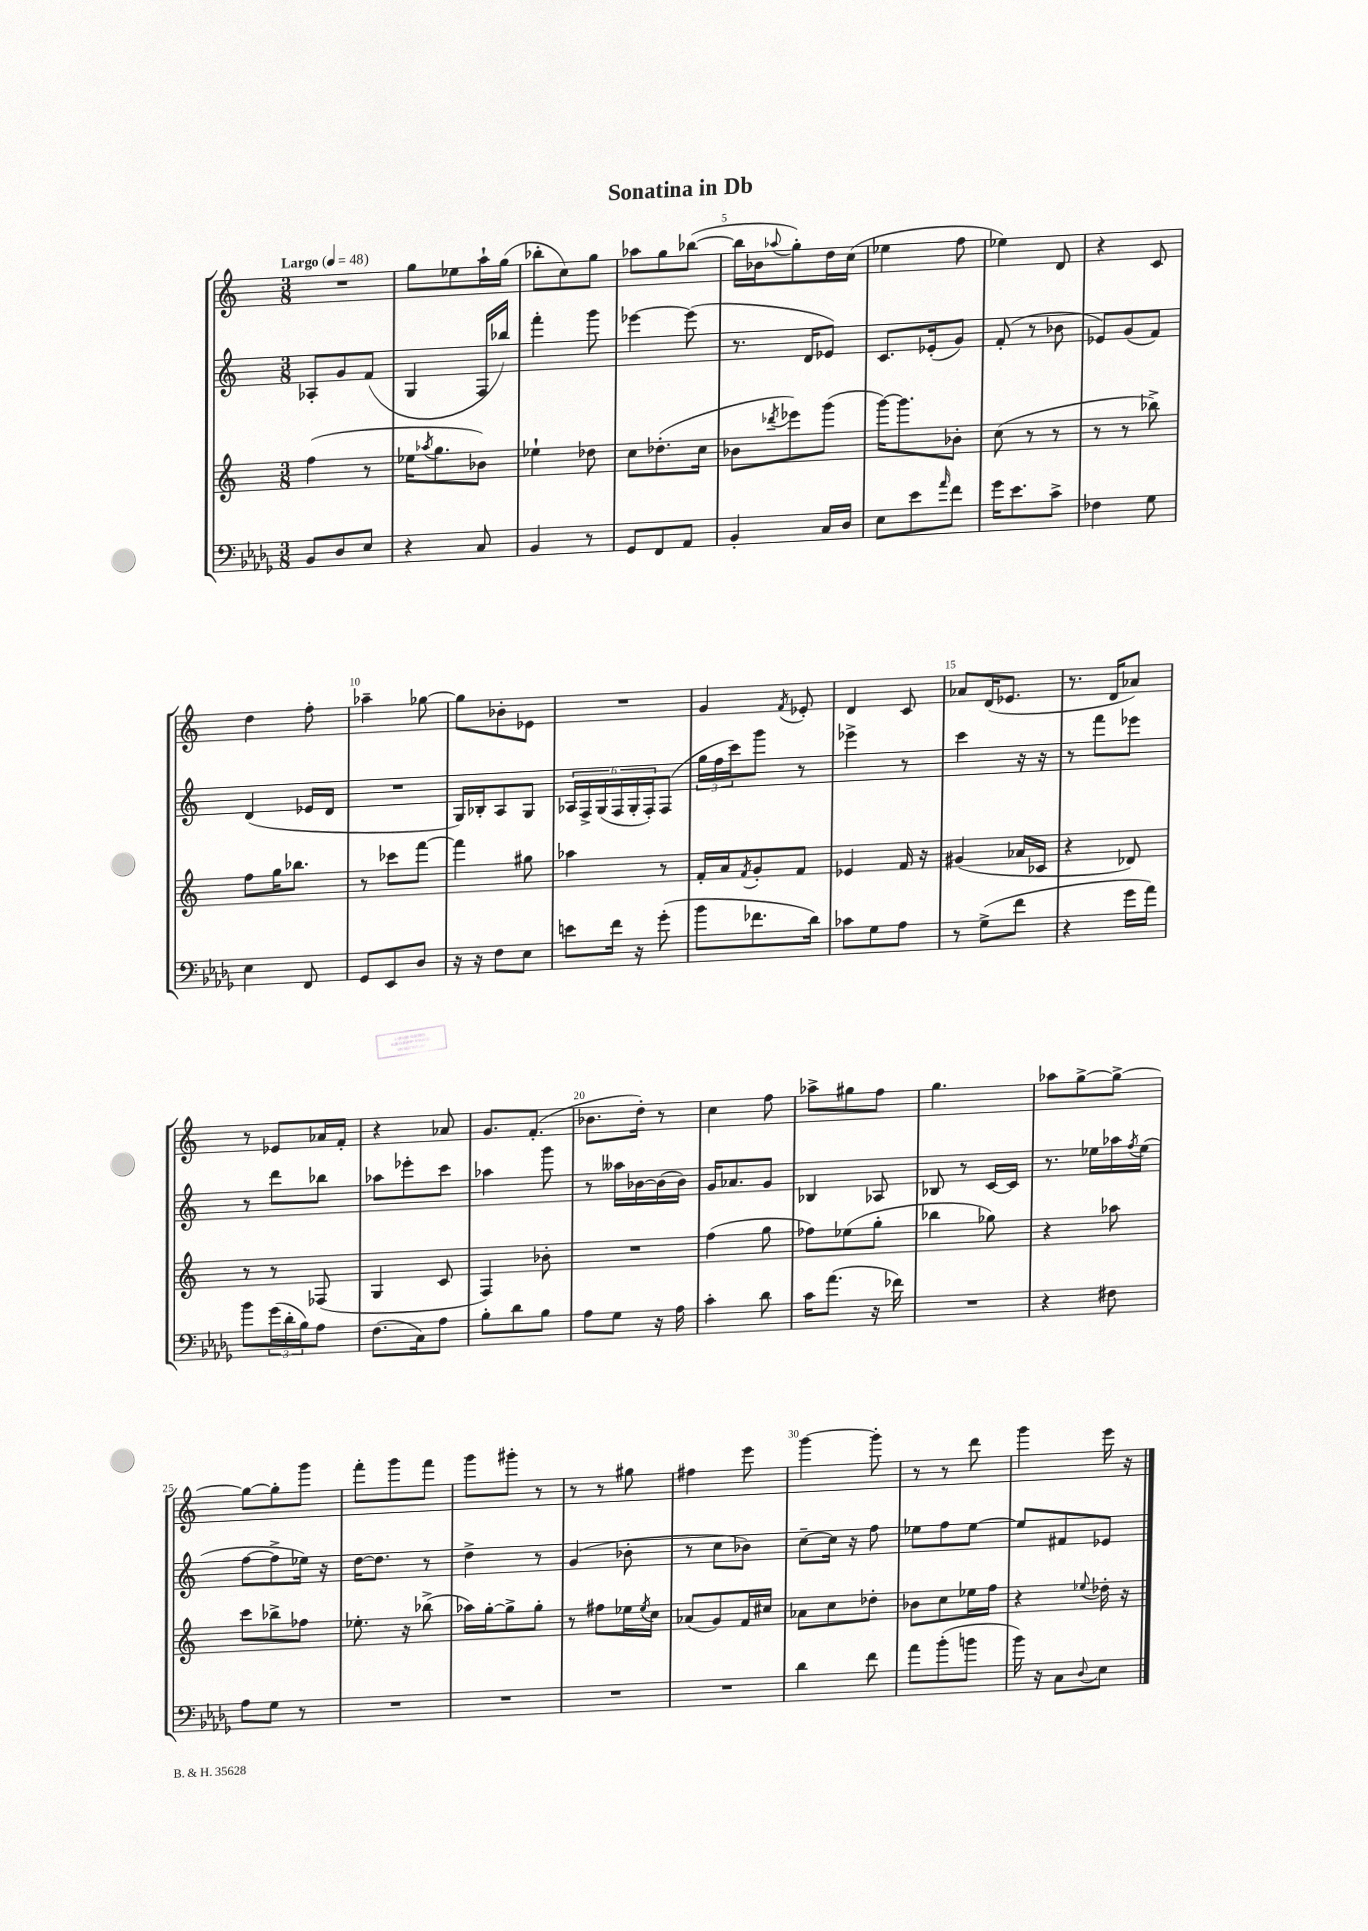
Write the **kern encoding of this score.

**kern	**kern	**kern	**kern
*staff4	*staff3	*staff2	*staff1
*clefF4	*clefG2	*clefG2	*clefG2
*k[b-e-a-d-g-]	*k[]	*k[]	*k[]
*M3/8	*M3/8	*M3/8	*M3/8
*MM48	*MM48	*MM48	*MM48
8BB-	(4ff	8A-'	4.r
8D-	.	8g	.
8E-	8r	(8f	.
=	=	=	=
4r	16ee-	4G	8gg
.	8qaa-	.	.
.	8.gg	.	.
.	.	.	8ee-
8C	8b-)	16F	16aa`
.	.	16bb-)	(16gg
=	=	=	=
4BB-	4ee-`	4fff'	8bb-'
.	.	.	8cc)
8r	8dd-	8ggg	8gg
=	=	=	=
8GG-	8cc	[4eee-	8aa-
8FF	(8.dd-'	.	8gg
8AA-	.	(8eee-]	([8bb-
.	16cc	.	.
=	=	=	=
4BB-'	8b-	8.r	16bb-]
.	.	.	16b-
.	8qddd-	.	8qqaa-
.	8eee-)	.	8gg')
.	.	16d	.
16C	(8ggg	8e-)	16dd
16D-	.	.	(16cc
=	=	=	=
8E-	[16ggg)	8.c	4ee-
.	8.ggg]	.	.
8e-	.	.	.
.	.	(16e-'	.
16qqa-	.	.	.
8f	8b-'	8g)	8ff
=	=	=	=
16g-	(8cc	(8f'	4ee-)
8.e-	.	.	.
.	8r	8r	.
8c^	8r	8b-	8d
=	=	=	=
4F-	8r	8e-)	4r
.	8r	(8g	.
8G-	8bb-^)	8f)	8c
=	=	=	=
4E-	8ff	(4d	4dd
.	16gg	.	.
.	8.bb-	.	.
8FF	.	16e-	8ff'
.	.	16d	.
=	=	=	=
8GG-	8r	4.r	4aa-~
8EE-	8ccc-	.	.
8D-	[8fff	.	[8gg-
=	=	=	=
16r	4fff]	16G)	8gg-]
16r	.	16B-'	.
8F	.	8A	8b-'
8E-	8gg#	8G	8e-
=	=	=	=
8e	4aa-	24A-	4.r
.	.	24F^	.
.	.	(24G	.
16f	.	24F	.
.	.	24G'	.
16r	.	.	.
.	.	24F')	.
(8g-'	8r	(8F	.
=	=	=	=
8b-	16f'	24gg	4g
.	.	24ff	.
.	16a	.	.
.	.	24ccc)	.
.	8qf	.	.
8.f-	8g'	8ggg	.
.	.	.	8qf
.	8f	8r	8e-'
16d-)	.	.	.
=	=	=	=
8c-	4e-	4eee-^	4d
8G-	.	.	.
8A-	16f	8r	8c
.	16r	.	.
=	=	=	=
8r	(4g#	4ccc	8a-
(8G-^	.	.	(16d
.	.	.	8.e-
8f	16a-	16r	.
.	16c-	16r	.
=	=	=	=
4r	4r	8r	8.r
.	.	8fff	.
.	.	.	16d
16g-	8d-)	8eee-	8a-)
16a-)	.	.	.
=	=	=	=
8b-	8r	8r	8r
(24g-	8r	8ddd	8e-
24d-'	.	.	.
24B-)	.	.	.
8A-	(8F-	8bb-	16a-
.	.	.	16f'
=	=	=	=
(8.F	4G	8aa-	4r
.	.	8eee-'	.
16C)	.	.	.
8A-	8c	8ccc	8a-
=	=	=	=
8B-'	4F)	4aa-	8.g
8d-	.	.	.
.	.	.	(8.f'
8B-	8b-'	8ggg	.
=	=	=	=
8A-	4.r	8r	8.b-
8G-	.	16aa--	.
.	.	[16b-	16dd')
16r	.	(16b-]	8r
16A-	.	16b-)	.
=	=	=	=
4c'	(4ff	16g	4cc
.	.	8.a-	.
8d-	8gg	8g	8ff
=	=	=	=
16c	8ff-)	4B-	8aa-^
(8.a-	.	.	.
.	(8ee-	.	8gg#
16r	8gg'	8A-	8ff
16f-)	.	.	.
=	=	=	=
4.r	4bb-	8B-	4.gg
.	.	8r	.
.	8gg-)	[16c	.
.	.	16c]	.
=	=	=	=
4r	4r	8.r	8aa-
.	.	.	[8gg^
.	.	16ee-	.
8F#	8aa-	16aa-	8gg^_
.	.	8qff	.
.	.	(16ee-	.
=	=	=	=
8A-	8ccc	[8ff	8gg_
8G-	8bb-^	8ff^]	8gg']
8r	8ff-	16ee-)	8ggg
.	.	16r	.
=	=	=	=
4.r	8.ee-'	[16dd	8fff'
.	.	8.dd]	.
.	.	.	8ggg
.	16r	.	.
.	(8bb-^	8r	8fff
=	=	=	=
4.r	16aa-)	4dd^	8ggg
.	[16gg'	.	.
.	8gg^]	.	8ggg#'
.	8gg'	8r	8r
=	=	=	=
4.r	8r	(4g	8r
.	8ff#	.	8r
.	16ee-	8b-'	8gg#
.	8qee-	.	.
.	16cc	.	.
=	=	=	=
4.r	(8a-	8r	4ff#
.	8g)	8cc	.
.	16f	8b-)	8eee
.	16cc#	.	.
=	=	=	=
4d-	8a-	[8cc~	[4ggg
.	8cc	16cc]	.
.	.	16r	.
8f	8dd-'	8ff	8ggg']
=	=	=	=
8a-	8b-	8ee-	8r
(8b-'	8cc	8ff	8r
8b	16ee-	[8ee-	8ddd
.	16ff	.	.
=	=	=	=
16b-)	4r	8ee-]	4ggg
16r	.	.	.
8C	.	8f#	.
8qqD-	8qqee-	.	.
8E-	16dd-'	8e-	16eee
.	16r	.	16r
==	==	==	==
*-	*-	*-	*-
